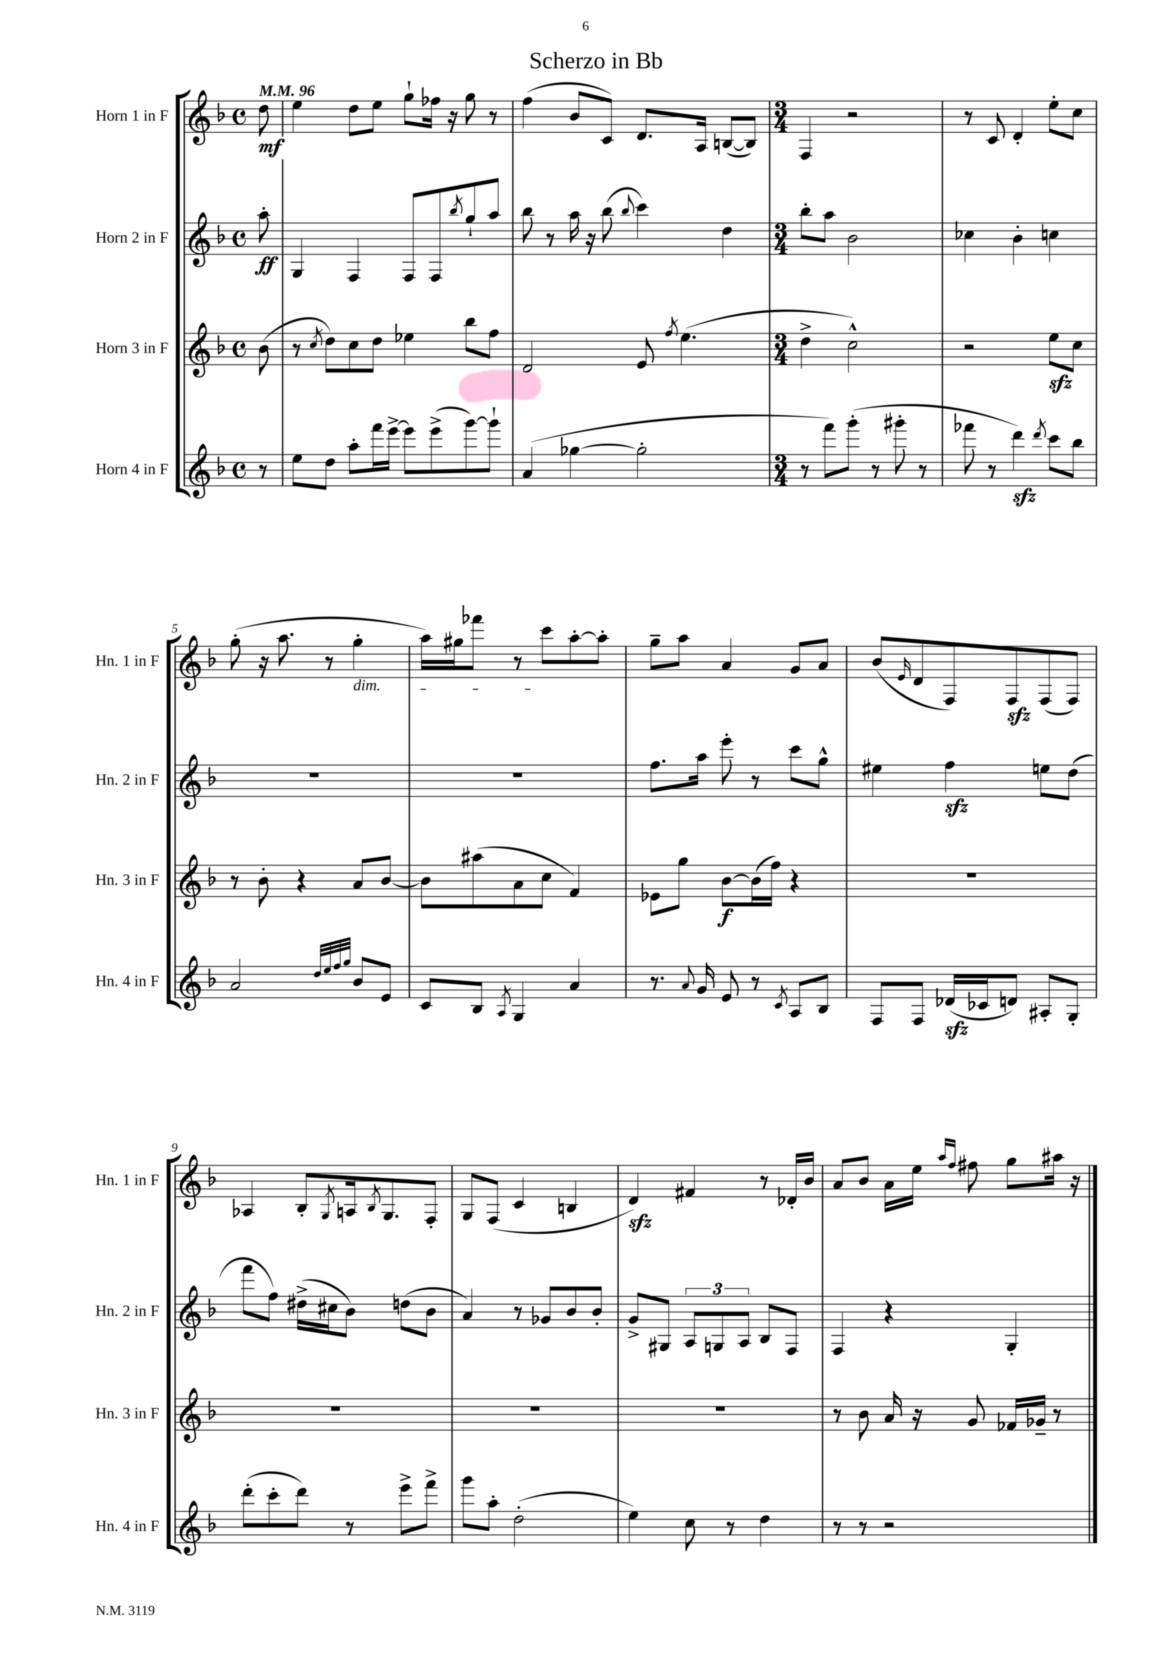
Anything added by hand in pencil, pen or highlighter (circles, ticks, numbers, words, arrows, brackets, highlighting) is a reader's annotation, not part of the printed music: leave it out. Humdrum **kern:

**kern	**kern	**kern	**kern
*staff4	*staff3	*staff2	*staff1
*clefG2	*clefG2	*clefG2	*clefG2
*k[b-]	*k[b-]	*k[b-]	*k[b-]
*M4/4	*M4/4	*M4/4	*M4/4
*met(c)	*met(c)	*met(c)	*met(c)
*MM96	*MM96	*MM96	*MM96
8r	(8b-	8aa'	8dd
=	=	=	=
8ee	8r	4G	4ee
.	8qcc	.	.
8dd	8dd)	.	.
8aa'	8cc	4F	8dd
16fff	8dd	.	8ee
[16eee^	.	.	.
8eee]	4ee-	8F	8gg`
(8eee^	.	8F	16ff-
.	.	.	16r
.	.	8qbb-	.
[8ggg)	8bb-	8gg`	8gg
8ggg`]	8ff	8aa	8r
=	=	=	=
(4a	2d	8bb-	(4ff
.	.	8r	.
[4gg-	.	16aa	8b-
.	.	16r	.
.	.	(8bb-	8c)
.	.	8qqbb-	.
2gg-']	8e	4ccc)	8.d
.	8qff	.	.
.	(4.ee	.	.
.	.	.	16A
.	.	4dd	([8B
.	.	.	8B])
=	=	=	=
*M3/4	*M3/4	*M3/4	*M3/4
8r	4dd^	8bb-'	4F
8fff)	.	8aa	.
(8ggg'	2cc^^)	2b-	2r
8r	.	.	.
8ggg#'	.	.	.
8r	.	.	.
=	=	=	=
8fff-	2r	4cc-	8r
8r	.	.	8c
4ddd)	.	4b-'	4d'
8qddd	.	.	.
8ccc	8ee	4cc	8ee'
8bb-	8cc	.	8cc
=	=	=	=
2a	8r	2.r	(8gg'
.	8b-'	.	16r
.	.	.	8.aa
.	4r	.	.
.	.	.	8r
32qqdd	.	.	.
32qqee	.	.	.
32qqff	.	.	.
32qqgg	.	.	.
8b-	8a	.	4gg'
8e	[8b-	.	.
=	=	=	=
8c	8b-]	2.r	16aa)
.	.	.	16gg#
8B-	(8aa#	.	8fff-
8qA	.	.	.
4G	8a	.	8r
.	8cc	.	8ccc
4a	4f)	.	[8aa'
.	.	.	8aa']
=	=	=	=
8.r	8e-	8.ff	8gg~
.	8gg	.	8aa
8qqa	.	.	.
16g	.	16aa	.
8e	[8b-	8eee'	4a
8r	(16b-]	8r	.
.	16ff)	.	.
8qc	.	.	.
8A	4r	8ccc	8g
8B-	.	8gg^^	8a
=	=	=	=
8F	2.r	4ee#	(8b-
.	.	.	16qqe
8F	.	.	8d
(16d-	.	4ff	8F)
16c-	.	.	.
8d)	.	.	8F
8A#'	.	8ee	(8F
8G'	.	(8dd	8F)
=	=	=	=
(8ddd'	2.r	8fff	4A-
8ccc'	.	8ff)	.
8ddd)	.	(16dd#^	8B-'
.	.	16cc#	.
.	.	.	8qG
8r	.	8b-)	16A
.	.	.	8qB-
.	.	.	8.G
8eee^	.	(8dd	.
8fff^	.	8b-	8F'
=	=	=	=
8ggg	2.r	4a)	8G
8aa'	.	.	(8F
(2dd'	.	8r	4c
.	.	8g-	.
.	.	8b-	4B
.	.	8b-'	.
=	=	=	=
4ee)	2.r	8g^	4d)
.	.	8G#	.
8cc	.	12A	4f#
.	.	12G	.
8r	.	.	.
.	.	12A	.
4dd	.	8B-	8r
.	.	8F	16d-'
.	.	.	16b-
=	=	=	=
8r	8r	4F	8a
8r	8b-	.	8b-
2r	16a	4r	16a
.	16r	.	16ee
.	.	.	16qqaa
.	.	.	16qqff
.	8g	.	8ff#
.	16f-	4G'	8gg
.	16g-~	.	.
.	8r	.	16aa#
.	.	.	16r
==	==	==	==
*-	*-	*-	*-
